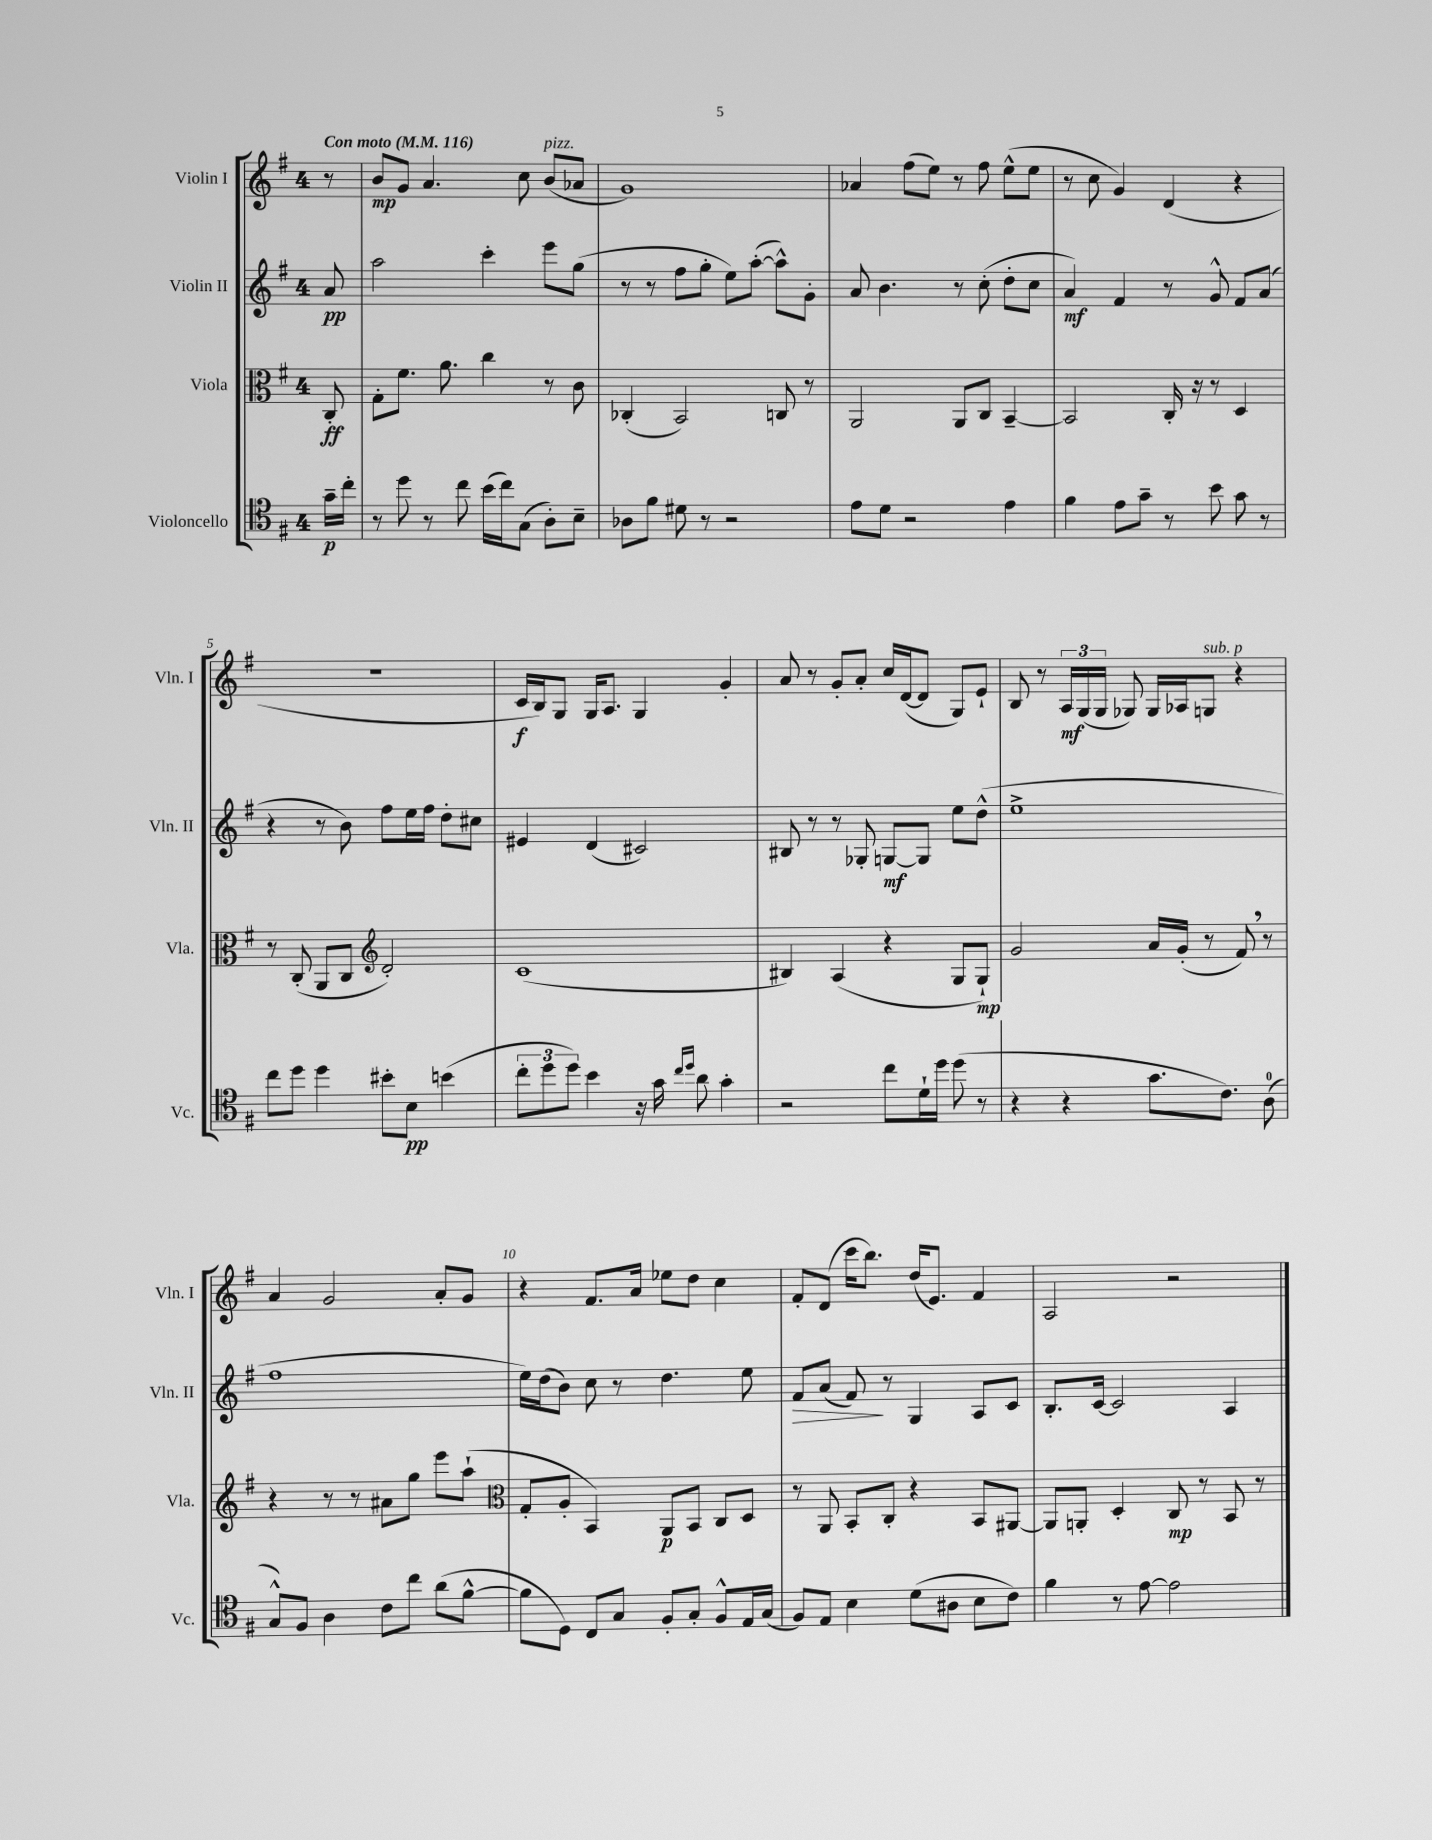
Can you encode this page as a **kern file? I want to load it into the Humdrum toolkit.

**kern	**kern	**kern	**kern
*staff4	*staff3	*staff2	*staff1
*clefC4	*clefC3	*clefG2	*clefG2
*k[f#]	*k[f#]	*k[f#]	*k[f#]
*M4/4	*M4/4	*M4/4	*M4/4
*MM116	*MM116	*MM116	*MM116
16g~\LL	8C'/	8a/	8r
16cc'\JJ	.	.	.
=	=	=	=
8r	8G'\L	2aa\	8b/L
8dd\	8.f#\J	.	8g/J
8r	.	.	4.a/
.	8.a\	.	.
8cc\	.	.	.
(16b\LL	4cc\	4ccc'\	.
16cc\J)	.	.	.
(8G\J	.	.	8cc\
8A'\L)	8r	8eee\L	(8b/L
8B~\J	8c\	(8gg\J	8a-/J
=	=	=	=
8A-\L	(4C-'/	8r	1g)
8f#\J	.	8r	.
8d#\	2BB/)	8ff#\L	.
8r	.	8gg'\J	.
2r	.	8ee\L)	.
.	.	([8aa'\J	.
.	8C/	8aa^^\]L)	.
.	8r	8g'\J	.
=	=	=	=
8e\L	2AA/	8a/	4a-/
8d\J	.	4.b\	.
2r	.	.	(8ff#\L
.	.	.	8ee\J)
.	8AA/L	8r	8r
.	8C/J	(8cc'\	8ff#\
4e\	[4BB~/	8dd'\L	(8ee^^\L
.	.	8cc\J	8ee\J
=	=	=	=
4f#\	2BB/]	4a/)	8r
.	.	.	8cc\
8e\L	.	4f#/	4g/)
8g~\J	.	.	.
8r	16C'/	8r	(4d/
.	16r	.	.
8b\	8r	8g^^/	.
8g\	4D/	8f#/L	4r
8r	.	(8a/J	.
=	=	=	=
8cc\L	8r	4r	1r
8dd\J	(8C'/	.	.
4dd\	8AA/L	8r	.
.	8C/J	8b\)	.
*	*clefG2	*	*
8b#'\L	2d'/)	8ff#\L	.
8B\J	.	16ee\L	.
.	.	16ff#\JJ	.
(4b\	.	8dd'\L	.
.	.	8cc#\J	.
=	=	=	=
12cc'\L	(1c	4e#/	16c/LL
.	.	.	16B/J)
12dd\	.	.	.
.	.	.	8G/J
12dd\J)	.	.	.
4b\	.	(4d/	16G/LK
.	.	.	8.A/J
16r	.	2c#/)	4G/
16g\	.	.	.
16qqcc/LL	.	.	.
16qqdd/JJ	.	.	.
8a\	.	.	.
4g'\	.	.	4g'/
=	=	=	=
2r	4B#/)	8B#/	8a/
.	.	8r	8r
.	(4A/	8r	8g'/L
.	.	8G-'/	8a'/J
8cc\L	4r	[8G/L	16cc/LL
.	.	.	([16d/J
16d`\L	.	8G/]J	8d/]J
16dd\JJ	.	.	.
(8dd\	8G/L	8ee\L	8G/L)
8r	8G`/J)	(8dd^^\J	8e`/J
=	=	=	=
4r	2g/	1ee^	8B/
.	.	.	8r
4r	.	.	24A/LL
.	.	.	(24G/
.	.	.	24G/JJ
.	.	.	8G-/)
8.g\L	16a/LL	.	16G-/LL
.	(16g'/JJ	.	16A-/J
.	8r	.	8G/J
8.c\J)	.	.	.
.	8f#/)	.	4r
(8A\	8r	.	.
=	=	=	=
8G^^/L)	4r	1ff#	4a/
8F#/J	.	.	.
4A\	8r	.	2g/
.	8r	.	.
8c\L	8a#\L	.	.
8cc\J	8gg\J	.	.
(8a\L	8eee\L	.	8a'/L
[8f#^^\J	(8aa`\J	.	8g/J
=	=	=	=
*	*clefC3	*	*
8f#\]L	8G'/L	16ee\LL)	4r
.	.	(16dd\J	.
8D\J)	8A'/J	8b\J)	.
8C/L	4BB/)	8cc\	8.f#/L
8G/J	.	8r	.
.	.	.	16a/Jk
8F#'/L	8AA/L	4.dd\	8ee-\L
8G'/J	8BB/J	.	8dd\J
8F#^^/L	8C/L	.	4cc\
16E/L	8D/J	8ee\	.
(16G/JJ	.	.	.
=	=	=	=
8F#/L)	8r	8f#/L	8f#'/L
8E/J	8AA/	(8a/J	(8d/J
4B\	8BB'/L	8f#/)	16ccc\LK
.	.	.	8.bb\J)
.	8C'/J	8r	.
(8d\L	4r	4G/	(16dd/LK
.	.	.	8.e/J)
8A#\J	.	.	.
8B\L	8BB/L	8A/L	4f#/
8c\J)	[8AA#/J	8c/J	.
=	=	=	=
4f#\	8AA#/]L	8.B'/L	2A/
.	8AA'/J	.	.
.	.	[16c/Jk	.
8r	4D'/	2c/]	.
[8e\	.	.	.
2e\]	8C/	.	2r
.	8r	.	.
.	8BB/	4A/	.
.	8r	.	.
==	==	==	==
*-	*-	*-	*-
